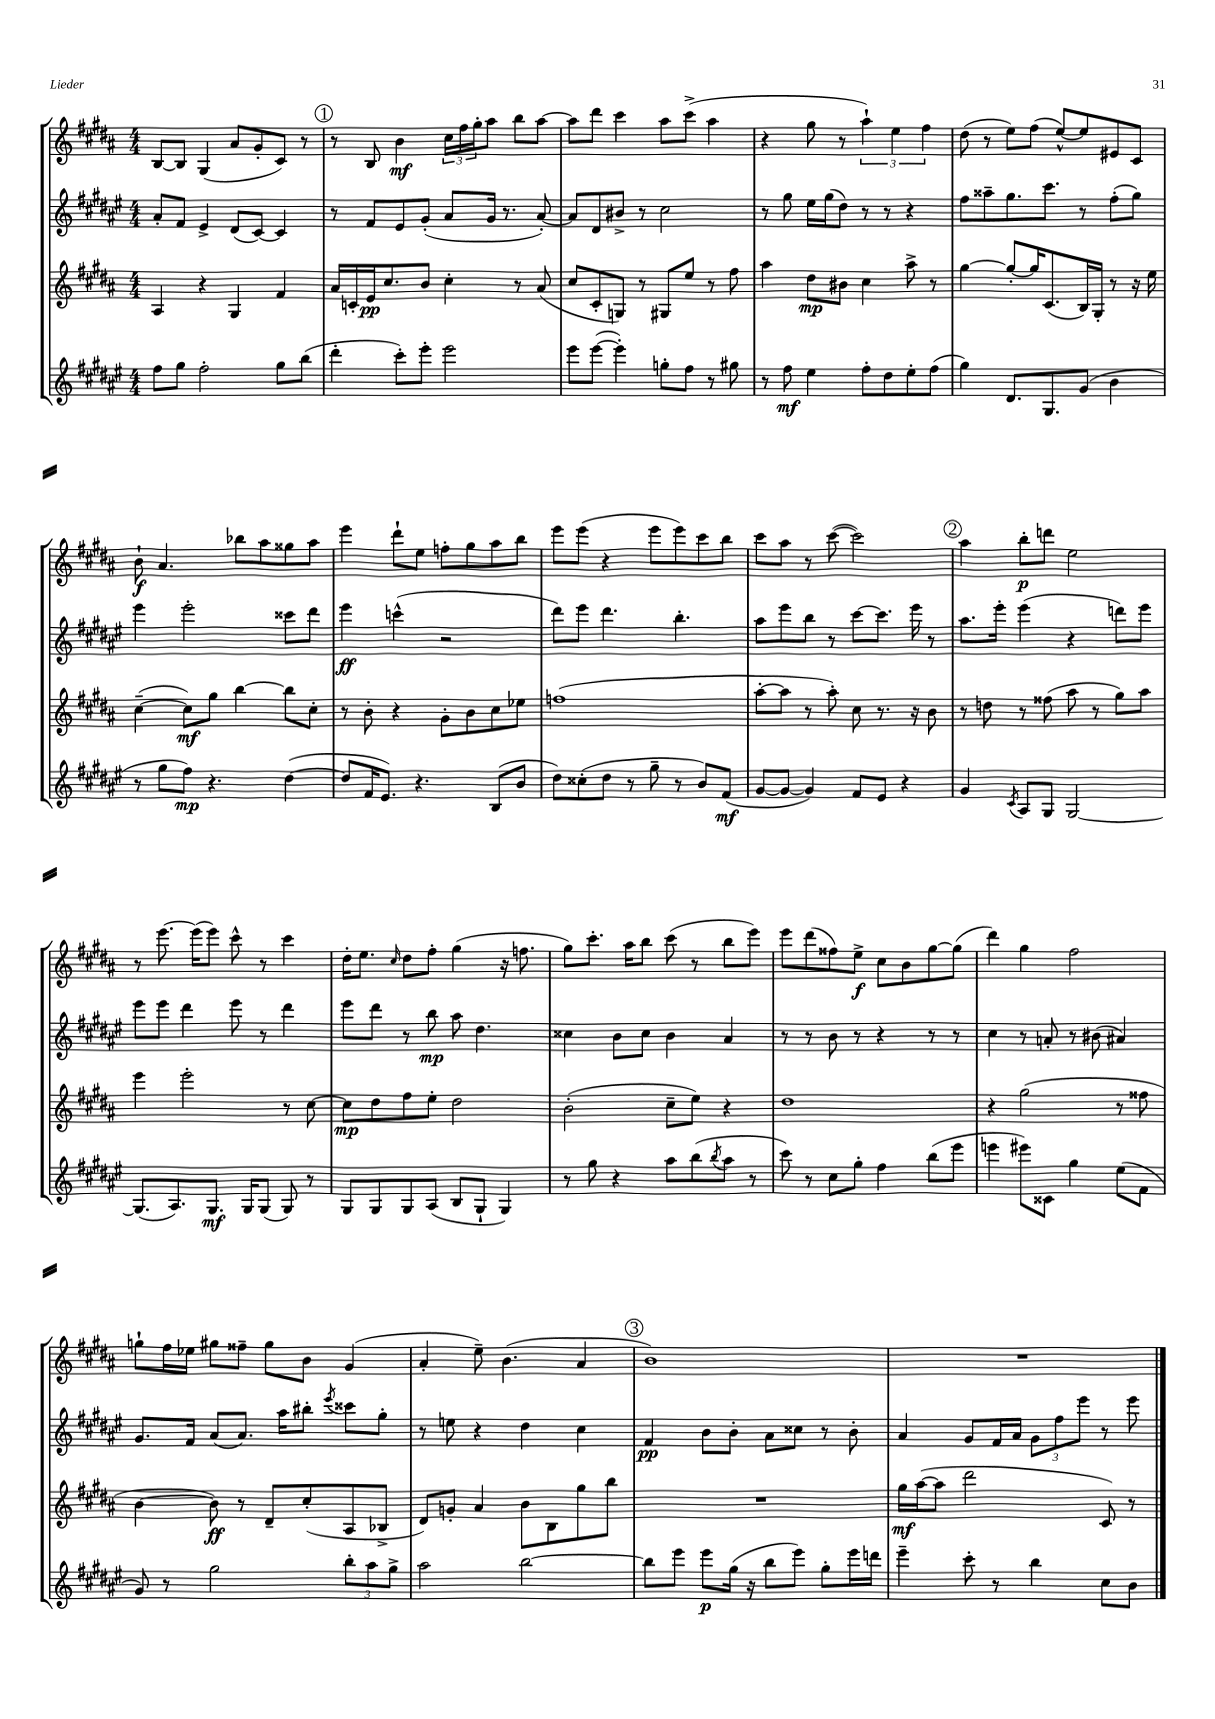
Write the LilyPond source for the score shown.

<<
\new StaffGroup <<
\new Staff = "s0" {
    \clef treble \key b \major \numericTimeSignature \time 4/4
    b8~ b8 gis4( ais'8 gis'8-. cis'8) r8 |
    \mark \markup { \circle "1" } r8 b8 b'4\mf \tuplet 3/2 { cis''16 fis''16 gis''16-. } ais''8 b''8 ais''8~ |
    ais''8 dis'''8 cis'''4 ais''8 cis'''8->( ais''4 |
    r4 gis''8 r8 \tuplet 3/2 { ais''4-!) e''4 fis''4 } |
    dis''8( r8 e''8) fis''8( e''8~-^) e''8 eis'8 cis'8 |
    b'8-!\f ais'4. bes''8 ais''8 gisis''8 ais''8 |
    e'''4 dis'''8-! e''8 f''8-. gis''8 ais''8 b''8 |
    e'''8 e'''8( r4 e'''8 e'''8) cis'''8 b''8 |
    cis'''8 ais''8 r8 cis'''8~( cis'''2) |
    \mark \markup { \circle "2" } ais''4 b''8-.\p d'''8 e''2 |
    r8 e'''8.~ e'''16( e'''8) cis'''8-^ r8 cis'''4 |
    dis''16-. e''8. \grace { cis''16 } dis''8 fis''8-. gis''4( r16 f''8. |
    gis''8) cis'''8.-. ais''16 b''8 cis'''8( r8 b''8 e'''8) |
    e'''8 dis'''8( fisis''8) e''8->\f cis''8 b'8 gis''8~ gis''8( |
    dis'''4) gis''4 fis''2 |
    g''8-! fis''16 ees''16 gis''8 fisis''8-- gis''8 b'8 gis'4( |
    ais'4-. e''8--) b'4.( ais'4 |
    \mark \markup { \circle "3" } b'1) |
    R1 \bar "|." |
}
\new Staff = "s1" {
    \clef treble \key fis \major \numericTimeSignature \time 4/4
    ais'8-. fis'8 eis'4-> dis'8( cis'8~) cis'4 |
    \mark \markup { \circle "1" } r8 fis'8 eis'8 gis'8-.( ais'8 gis'16 r8. ais'8~-.) |
    ais'8 dis'8 bis'8-> r8 cis''2 |
    r8 gis''8 eis''16 gis''16( dis''8) r8 r8 r4 |
    fis''8 aisis''8-- gis''8. cis'''8. r8 fis''8-.( gis''8) |
    eis'''4 eis'''2-. cisis'''8 dis'''8 |
    eis'''4\ff c'''4-^( r2 |
    dis'''8) eis'''8 dis'''4. b''4.-. |
    ais''8 eis'''8 b''8 r8 cis'''8~ cis'''8. eis'''16 r8 |
    \mark \markup { \circle "2" } ais''8. eis'''16-. eis'''4( r4 d'''8) eis'''8 |
    eis'''8 eis'''8 dis'''4 eis'''8 r8 dis'''4 |
    eis'''8 dis'''8 r8 b''8\mp ais''8 dis''4. |
    cisis''4 b'8 cisis''8 b'4 ais'4 |
    r8 r8 b'8 r8 r4 r8 r8 |
    cis''4 r8 a'8-. r8 bis'8( ais'4) |
    gis'8. fis'16 ais'8( ais'8.) ais''16 bis''8-. \acciaccatura { eis'''8 } cisis'''8 gis''8-. |
    r8 e''8 r4 dis''4 cis''4 |
    \mark \markup { \circle "3" } fis'4\pp b'8 b'8-. ais'8 cisis''8 r8 b'8-. |
    ais'4 gis'8 fis'16 ais'16 \tuplet 3/2 { gis'8 fis''8 eis'''8 } r8 eis'''8 \bar "|." |
}
\new Staff = "s2" {
    \clef treble \key b \major \numericTimeSignature \time 4/4
    ais4 r4 gis4 fis'4 |
    \mark \markup { \circle "1" } ais'16 c'16-. e'16\pp cis''8. b'8 cis''4-. r8 ais'8( |
    cis''8 cis'8-. g8) r8 gis8 e''8 r8 fis''8 |
    ais''4 dis''8\mp bis'8 cis''4 ais''8-> r8 |
    gis''4~ gis''8~-. gis''16 cis'8.( b16) gis16-. r8 r16 e''16 |
    cis''4~--( cis''8\mf) gis''8 b''4~ b''8 cis''8-. |
    r8 b'8-. r4 gis'8-. b'8 cis''8 ees''8 |
    f''1( |
    ais''8~-. ais''8 r8 ais''8-.) cis''8 r8. r16 b'8 |
    \mark \markup { \circle "2" } r8 d''8 r8 fisis''8( ais''8 r8 gis''8) ais''8 |
    e'''4 e'''2-. r8 cis''8~ |
    cis''8\mp dis''8 fis''8 e''8-. dis''2 |
    b'2-.( cis''8-- e''8) r4 |
    dis''1 |
    r4 gis''2( r8 fisis''8 |
    b'4~ b'8\ff) r8 dis'8-- cis''8-.( ais8 bes8-> |
    dis'8) g'8-. ais'4 b'8 b8 gis''8 b''8 |
    \mark \markup { \circle "3" } R1 |
    gis''16\mf ais''16~( ais''8 dis'''2 cis'8) r8 \bar "|." |
}
\new Staff = "s3" {
    \clef treble \key fis \major \numericTimeSignature \time 4/4
    fis''8 gis''8 fis''2-. gis''8 b''8( |
    \mark \markup { \circle "1" } dis'''4-. cis'''8-.) eis'''8-. eis'''2 |
    eis'''8 eis'''8~( eis'''4-.) g''8-. fis''8 r8 gis''8 |
    r8 fis''8\mf eis''4 fis''8-. dis''8 eis''8-. fis''8( |
    gis''4) dis'8. gis8. gis'8( b'4 |
    r8 gis''8 fis''8\mp) r4. dis''4~( |
    dis''8 fis'16 eis'8.) r4. b8( b'8 |
    dis''8) cisis''8-.( dis''8 r8 gis''8-- r8 b'8) fis'8\mf( |
    gis'8~ gis'8~ gis'4) fis'8 eis'8 r4 |
    \mark \markup { \circle "2" } gis'4 \acciaccatura { cis'8 } ais8 gis8 gis2~ |
    gis8.( ais8.) gis8.\mf gis16 gis8( gis8) r8 |
    gis8 gis8 gis8 ais8( b8 gis8-! gis4) |
    r8 gis''8 r4 ais''8 b''8( \acciaccatura { b''8 } ais''8 r8 |
    cis'''8) r8 cis''8 gis''8-. fis''4 b''8( eis'''8 |
    e'''4 eis'''8) cisis'8 gis''4 eis''8( fis'8 |
    gis'8) r8 gis''2 \tuplet 3/2 { b''8-. ais''8 gis''8-> } |
    ais''2 b''2~ |
    \mark \markup { \circle "3" } b''8 eis'''8 eis'''8\p gis''16( r16 b''8 eis'''8) gis''8-. eis'''16 d'''16 |
    eis'''4-- cis'''8-. r8 b''4 cis''8 b'8 \bar "|." |
}
>>
>>
\layout { \context { \Score \remove "Bar_number_engraver" } }
